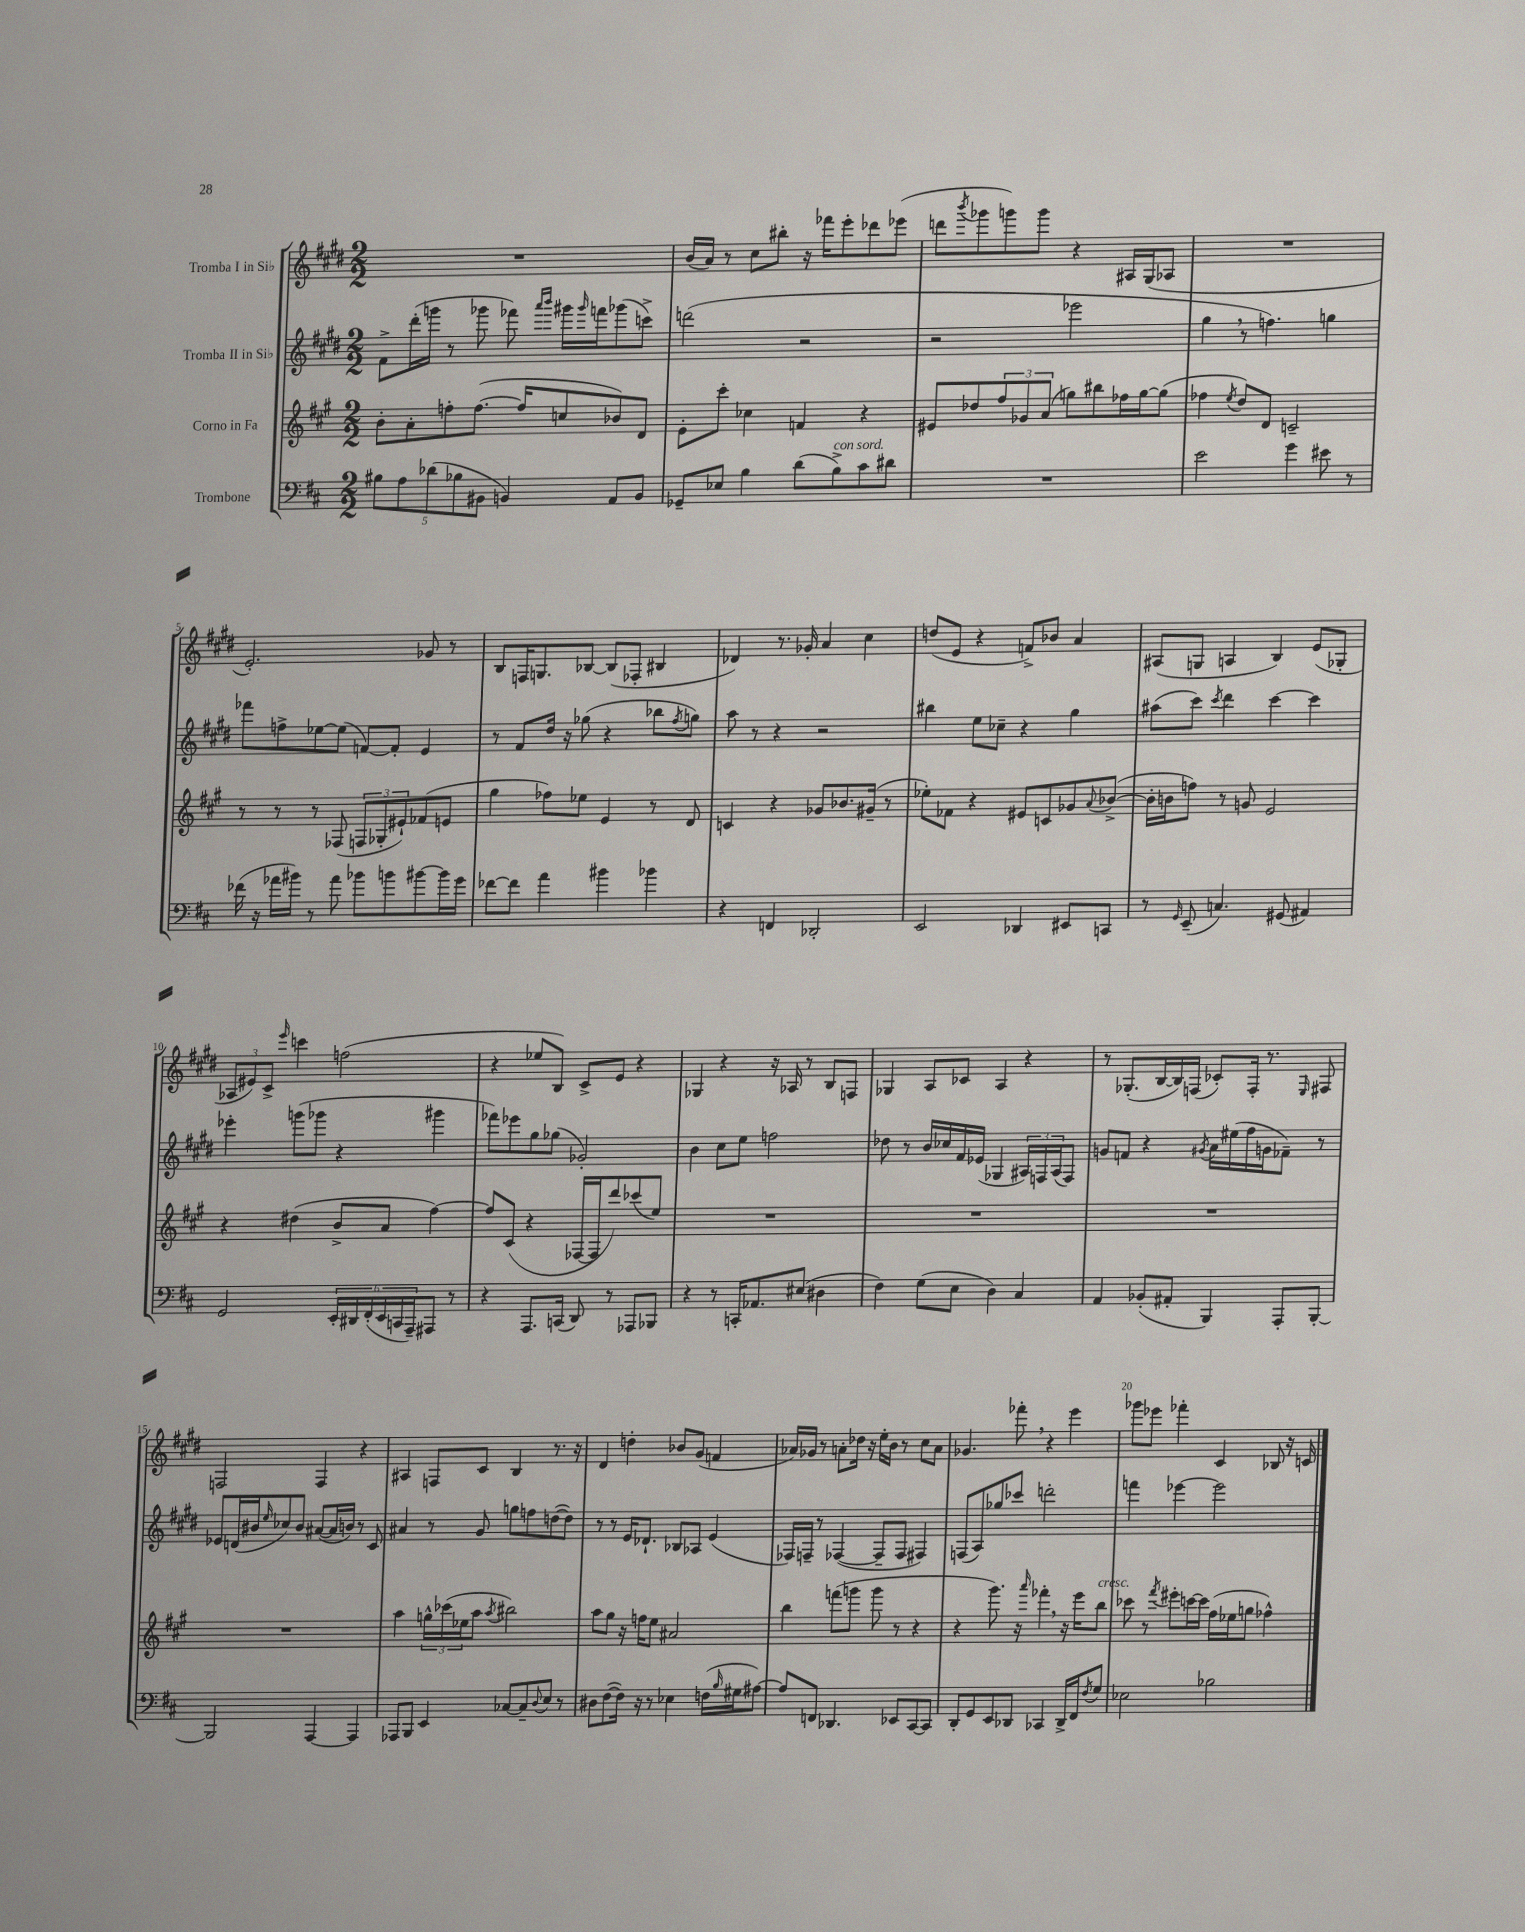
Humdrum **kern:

**kern	**kern	**kern	**kern
*staff4	*staff3	*staff2	*staff1
*clefF4	*clefG2	*clefG2	*clefG2
*k[f#c#]	*k[f#c#g#]	*k[f#c#g#d#]	*k[f#c#g#d#]
*M2/2	*M2/2	*M2/2	*M2/2
10B#	8b'	8f#^	1r
10A	.	.	.
.	8a'	(16ddd#'	.
.	.	16ggg	.
(10d-	.	.	.
.	8ff'	8r	.
10B-	.	.	.
.	([8.ff	8ggg-	.
10BB#	.	.	.
4BB)	.	8fff-)	.
.	16ff]	.	.
.	.	16qqaaa	.
.	.	16qqbbb	.
.	8cc	16ggg#	.
.	.	16qqggg#	.
.	.	16fff	.
8AA	8b-)	(8ggg-	.
8BB	8d	8ccc^)	.
=	=	=	=
8GG-~	8e'	(2ddd	(16b
.	.	.	16a)
8E-	8ccc#'	.	8r
4B	4cc-	.	8cc#
.	.	.	8bb#'
(8d	4f	2r	16r
.	.	.	16fff-
8B^)	.	.	8eee'
8c#	4r	.	8ddd-
8d#	.	.	(8eee-
=	=	=	=
1r	8e#	2r	8ddd
.	.	.	8qbbb
.	8dd-	.	8ggg-
.	12ff#	.	8ggg)
.	12g-	.	.
.	.	.	8ggg
.	(12a	.	.
.	8gg)	2eee-	4r
.	8bb#	.	.
.	16ff-	.	16A#
.	[16gg	.	(16G#
.	(8gg]	.	8A-
=	=	=	=
2e	4ff-	4gg#	1r
.	8qee	.	.
.	8dd)	8r	.
.	8d	4.ff)	.
4g	2c~	.	.
8e#	.	4gg	.
8r	.	.	.
=	=	=	=
(16f-	8r	8fff-	2.e')
16r	.	.	.
16a-	8r	8ff^	.
16b#)	.	.	.
8r	8r	[8ee-	.
8a-	(8F-	(8ee-]	.
8b-	12F	[8f)	.
.	12G-'	.	.
8b	.	8f']	.
.	12e#`)	.	.
[8b#	(8f-	4e	8g-
16b#]	8e	.	8r
16g	.	.	.
=	=	=	=
[8f-	4gg#	8r	8B
8f-]	.	8f#	16F
.	.	.	8.G
4a	8ff-)	16dd#	.
.	.	16r	.
.	8ee-	(8gg-	[8B-
4b#	4e	4r	(8B-]
.	.	.	8F-'
4b-	8r	8bb-	4B#
.	.	8qff#	.
.	8d	8gg)	.
=	=	=	=
4r	4c	8aa	4d-)
.	.	8r	.
4FF	4r	4r	8.r
.	.	.	16g-'
2DD-'	8g-	2r	4a
.	8.b-	.	.
.	.	.	4cc#
.	(16g#~	.	.
.	8r	.	.
=	=	=	=
2EE	8ee-')	4bb#	(8dd
.	8f-	.	8e
.	4r	8ee	4r
.	.	8cc-~	.
4DD-	8e#	4r	8f^)
.	8c	.	8b-
8EE#	8g-	4gg#	4a
.	8qqa	.	.
8CC	([8b-^	.	.
=	=	=	=
8r	16b-']	(8aa#	(8A#
.	16b	.	.
16qqGG	.	.	.
(8EE~	8ff)	8ccc#)	8G
.	.	8qccc#	.
4.C)	8r	4ddd#	4A
.	8g	.	.
.	2e	[4ccc#	4B)
(8GG#	.	.	.
4AA#)	.	4ccc#]	(8e
.	.	.	8G-'
=	=	=	=
2GG	4r	4eee-'	12A-
.	.	.	12e#)
.	.	.	12c#^
.	.	.	16qqeee
.	(4dd#	(8ggg	4ccc
.	.	8ggg-	.
24EE'	8b^	4r	(2ff
24DD#	.	.	.
(24FF#'	.	.	.
24EE	8a	.	.
24CC	.	.	.
24AAA~)	.	.	.
8AAA#	[4ff#)	4ggg#	.
8r	.	.	.
=	=	=	=
4r	8ff#]	8fff-)	4r
.	(8c#	8eee-	.
8.AAA	4r	8gg#	8ee-
.	.	(8gg-	8B)
(16CC	.	.	.
8DD)	[16F-	2g-')	8c#^
.	16F-]	.	.
8r	8ddd)	.	8e
8AAA-	(8ccc-	.	4r
8BBB-	8ee)	.	.
=	=	=	=
4r	1r	4b	4G-
8r	.	8cc#	4r
16CC'	.	8ee	.
8.AA-	.	.	.
.	.	2ff	16r
.	.	.	16A-
(8E#	.	.	8r
4D#	.	.	8B
.	.	.	8F
=	=	=	=
4F#)	1r	8dd-	4G-
.	.	8r	.
(8G	.	16b	8A
.	.	16cc-	.
8E	.	16f#	8c-
.	.	(16e-	.
4D)	.	4G-	4A
4C#	.	24A#)	4r
.	.	24F	.
.	.	(24A#	.
.	.	8F)	.
=	=	=	=
4AA	1r	8g	8r
.	.	8f	(8.G-'
(8BB-'	.	4r	.
.	.	.	[16B
8AA#'	.	.	16B])
.	.	.	(16F
.	.	8qg#	.
4BBB)	.	16a	8c-')
.	.	(16ee#	.
.	.	16ff#	16F'
.	.	16g	8.r
8AAA'	.	8f-~)	.
.	.	.	16qqE
[8BBB'	.	8r	8F#
=	=	=	=
2BBB]	1r	8e-	2F
.	.	(16d	.
.	.	16b#	.
.	.	16qqee	.
.	.	8cc-)	.
.	.	8b#	.
[4AAA	.	([8a#	4F
.	.	16a#]	.
.	.	16b)	.
4AAA]	.	8r	4r
.	.	8c#	.
=	=	=	=
8AAA-	4aa	4a#	4A#
8BBB	.	.	.
4EE	24gg^^	8r	8F
.	(24ccc-	.	.
.	24ee-	.	.
.	8aa	8g#	8c#
.	8qaa	.	.
[8C-	2bb#)	8gg	4B
8C-~]	.	8ff	.
8qqD	.	.	.
8E	.	([8dd	8.r
8r	.	8dd])	.
.	.	.	16r
=	=	=	=
8D#	8aa	8r	4d#
([8F#	8gg#	8r	.
16F#])	16r	16e	4dd'
16r	16ff	8.d-`	.
8r	8ee	.	.
4E-	2a#	8B-	8b-
.	.	8A-	(8g#
(16F	.	(4e	4f
16qqB	.	.	.
16G#	.	.	.
[8A#)	.	.	.
=	=	=	=
8A#]	4bb	16F-)	16a-)
.	.	16F~	16g-
8FF	.	8r	8r
4.DD-	(8fff	([4F-	8a'
.	8ggg	.	16dd-
.	.	.	16r
.	8ggg	8F-~]	16ee'
.	.	.	16b
8EE-	8r	8F-	8r
[8CC#	4r	4F#)	8cc#
8CC#]	.	.	8a
=	=	=	=
8DD'	4r	(8F	4.g-
8GG	.	8A)	.
8EE	8.ggg#)	8gg-	.
8DD-	.	8ccc-	8fff-'
.	16r	.	.
.	16qqaaa	.	.
4CC-	4fff-'	2ddd'	4r
16DD-^	16r	.	4eee
16FF#	16eee	.	.
8qF#	.	.	.
8G	8bb	.	.
=	=	=	=
2E-	8ccc-	4fff	8ggg-
.	8r	.	8eee-
.	8qfff#	.	.
.	8eee#'	[4eee-	4fff-'
.	[16ccc	.	.
.	16ccc]	.	.
2B-	(16ff#	2eee-]	4c#
.	16ee-	.	.
.	8gg	.	.
.	4ff-^^)	.	8B-
.	.	.	16r
.	.	.	16c
==	==	==	==
*-	*-	*-	*-
